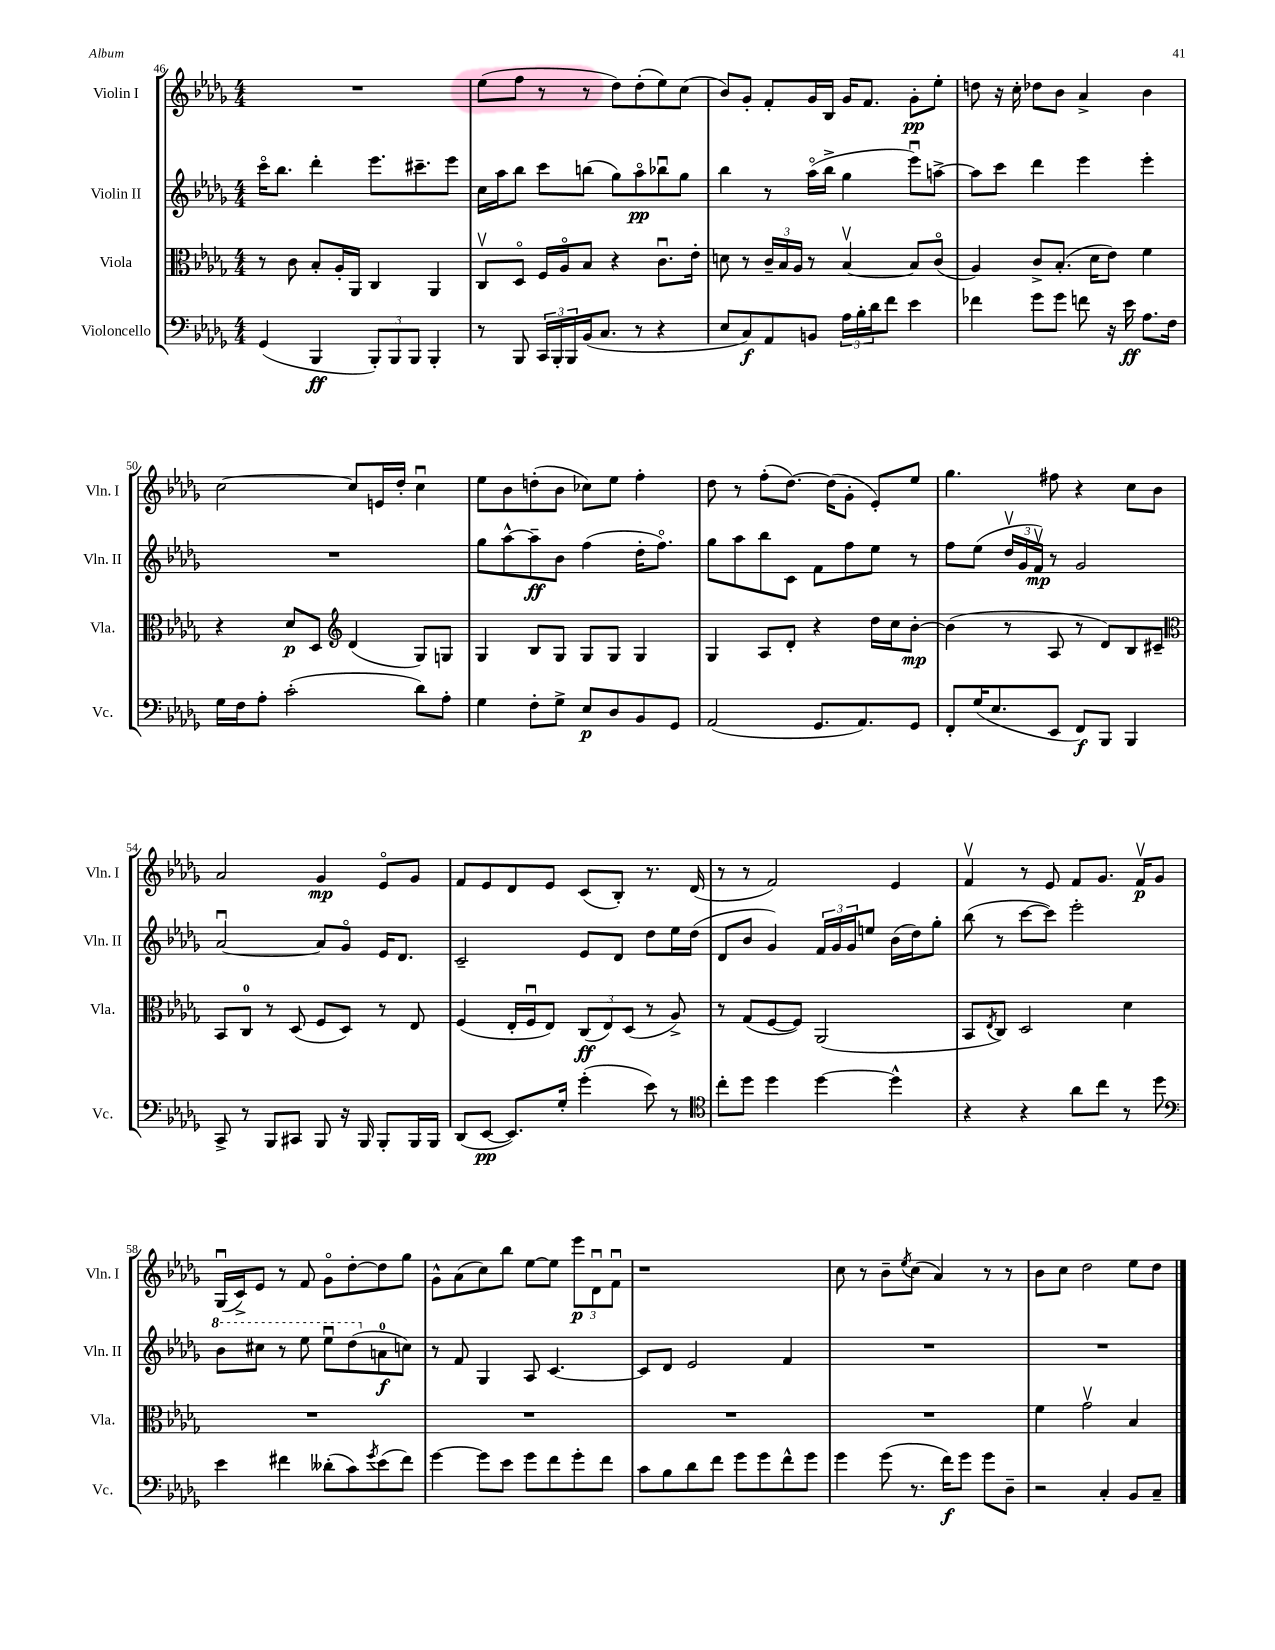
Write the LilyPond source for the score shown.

<<
\new StaffGroup <<
\new Staff = "s0" \with { instrumentName = "Violin I" shortInstrumentName = "Vln. I" } {
    \clef treble \key des \major \numericTimeSignature \time 4/4
    R1 |
    ees''8( f''8 r8 r8 des''8) des''8-.( ees''8) c''8( |
    bes'8) ges'8-. f'8-. ges'16 bes16 ges'16 f'8. ges'8-.\pp ees''8-. |
    d''8 r16 c''16-. des''8 bes'8 aes'4-> bes'4 |
    c''2~ c''8 e'16 des''16-. c''4\downbow |
    ees''8 bes'8 d''8-.( bes'8 ces''8) ees''8 f''4-. |
    des''8 r8 f''8-.( des''8.~) des''16( ges'8-. ees'8-.) ees''8 |
    ges''4. fis''8 r4 c''8 bes'8 |
    aes'2 ges'4\mp ees'8\flageolet ges'8 |
    f'8 ees'8 des'8 ees'8 c'8( bes8-.) r8. des'16( |
    r8 r8 f'2) ees'4 |
    f'4\upbow r8 ees'8 f'8 ges'8. f'16\upbow\p ges'8 |
    ges16\downbow( c'16->) ees'8 r8 f'8 ges'8\flageolet des''8~-. des''8 ges''8 |
    ges'8-^ aes'8( c''8) bes''8 ees''8~ ees''8 \tuplet 3/2 { ees'''8\p des'8\downbow f'8\downbow } |
    r1 |
    c''8 r8 bes'8-- \acciaccatura { ees''8 } c''8( aes'4) r8 r8 |
    bes'8 c''8 des''2 ees''8 des''8 \bar "|." |
}
\new Staff = "s1" \with { instrumentName = "Violin II" shortInstrumentName = "Vln. II" } {
    \clef treble \key des \major \numericTimeSignature \time 4/4
    c'''16\flageolet bes''8. des'''4-. ees'''8. cis'''8.-- ees'''8 |
    c''16 aes''16 bes''8 c'''8 b''8( ges''8) aes''8\flageolet\pp bes''8\downbow ges''8 |
    bes''4 r8 aes''16\flageolet( bes''16-> ges''4 ees'''8\downbow) a''8~-> |
    a''8 c'''8 des'''4 ees'''4 ees'''4-. |
    R1 |
    ges''8 aes''8~-^ aes''8--\ff bes'8 f''4( des''16-. f''8.\flageolet) |
    ges''8 aes''8 bes''8 c'8 f'8 f''8 ees''8 r8 |
    f''8 ees''8( \tuplet 3/2 { des''16\upbow ges'16 f'16\upbow\mp) } r8 ges'2 |
    aes'2~\downbow aes'8 ges'8\flageolet ees'16 des'8. |
    c'2-- ees'8 des'8 des''8 ees''16 des''16( |
    des'8 bes'8 ges'4) \tuplet 3/2 { f'16 ges'16 ges'16 } e''8 bes'16( des''16) ges''8-. |
    bes''8( r8 c'''8~ c'''8) ees'''2-. |
    \ottava #1 bes''8 cis'''8 r8 ees'''8 ees'''8\downbow des'''8( \ottava #0 a'8-0\f c''!8) |
    r8 f'8 ges4 aes8 c'4.~ |
    c'8 des'8 ees'2 f'4 |
    R1 |
    R1 \bar "|." |
}
\new Staff = "s2" \with { instrumentName = "Viola" shortInstrumentName = "Vla." } {
    \clef alto \key des \major \numericTimeSignature \time 4/4
    r8 c'8 bes8-. aes16-. aes,16 c4 aes,4 |
    c8\upbow des8\flageolet f16 aes16\flageolet bes8 r4 c'8.\downbow ees'16-. |
    d'8 r8 \tuplet 3/2 { c'16-- bes16 aes16 } r8 bes4~\upbow bes8 c'8\flageolet( |
    aes4) c'8-> bes8.-.( des'16 ees'8) f'4 |
    r4 des'8\p des8 \clef treble des'4( ges8) g8 |
    ges4 bes8 ges8 ges8 ges8 ges4 |
    ges4 aes8 des'8-. r4 des''16 c''16 bes'8~-.\mp |
    bes'4( r8 aes8 r8 des'8) bes8 cis'8-- |
    \clef alto bes,8 c8-0 r8 des8( f8 des8) r8 ees8 |
    f4( ees16-. f16\downbow ees8) \tuplet 3/2 { c8\ff( ees8) des8( } r8 aes8->) |
    r8 ges8( f8~ f8) aes,2( |
    bes,8 \acciaccatura { ees8 } c8) des2 des'4 |
    R1 |
    R1 |
    R1 |
    R1 |
    f'4 ges'2\upbow bes4 \bar "|." |
}
\new Staff = "s3" \with { instrumentName = "Violoncello" shortInstrumentName = "Vc." } {
    \clef bass \key des \major \numericTimeSignature \time 4/4
    ges,4( bes,,4\ff \tuplet 3/2 { bes,,8-.) bes,,8 bes,,8 } bes,,4-. |
    r8 bes,,8 \tuplet 3/2 { c,16 bes,,16-. bes,,16 } bes,16( c8. r8 r4 |
    ees8 c8\f) aes,8 b,8 \tuplet 3/2 { aes16 bes16-. des'16 } f'8 ees'4 |
    fes'4 ges'8 ges'8 f'8 r16 ees'16\ff aes8. f16 |
    ges16 f16 aes8-. c'2-.( des'8) aes8-. |
    ges4 f8-. ges8-> ees8\p des8 bes,8 ges,8 |
    aes,2( ges,8. aes,8.) ges,8 |
    f,8-. ges16( ees8. ees,8 f,8\f) bes,,8 bes,,4 |
    c,8-> r8 bes,,8 cis,8 bes,,8 r16 bes,,16 bes,,8-. bes,,16 bes,,16 |
    des,8( ees,8~\pp ees,8.) ges16-. ges'4-.( ees'8) r8 |
    \clef tenor c''8-. des''8 des''4 des''4~ des''4-^ |
    r4 r4 aes'8 c''8 r8 des''8 |
    \clef bass ees'4 fis'4 deses'8-.( c'8) \acciaccatura { ges'8 } ees'8( fis'8) |
    ges'4~ ges'8 ees'8 ges'8 f'8 ges'8-. f'8 |
    c'8 bes8 des'8 f'8 ges'8 ges'8 f'8-^ ges'8 |
    ges'4 ges'8( r8. f'16\f) ges'8 ges'8 des8-- |
    r2 c4-. bes,8 c8-- \bar "|." |
}
>>
>>
\layout { \context { \Score currentBarNumber = #46 } }
